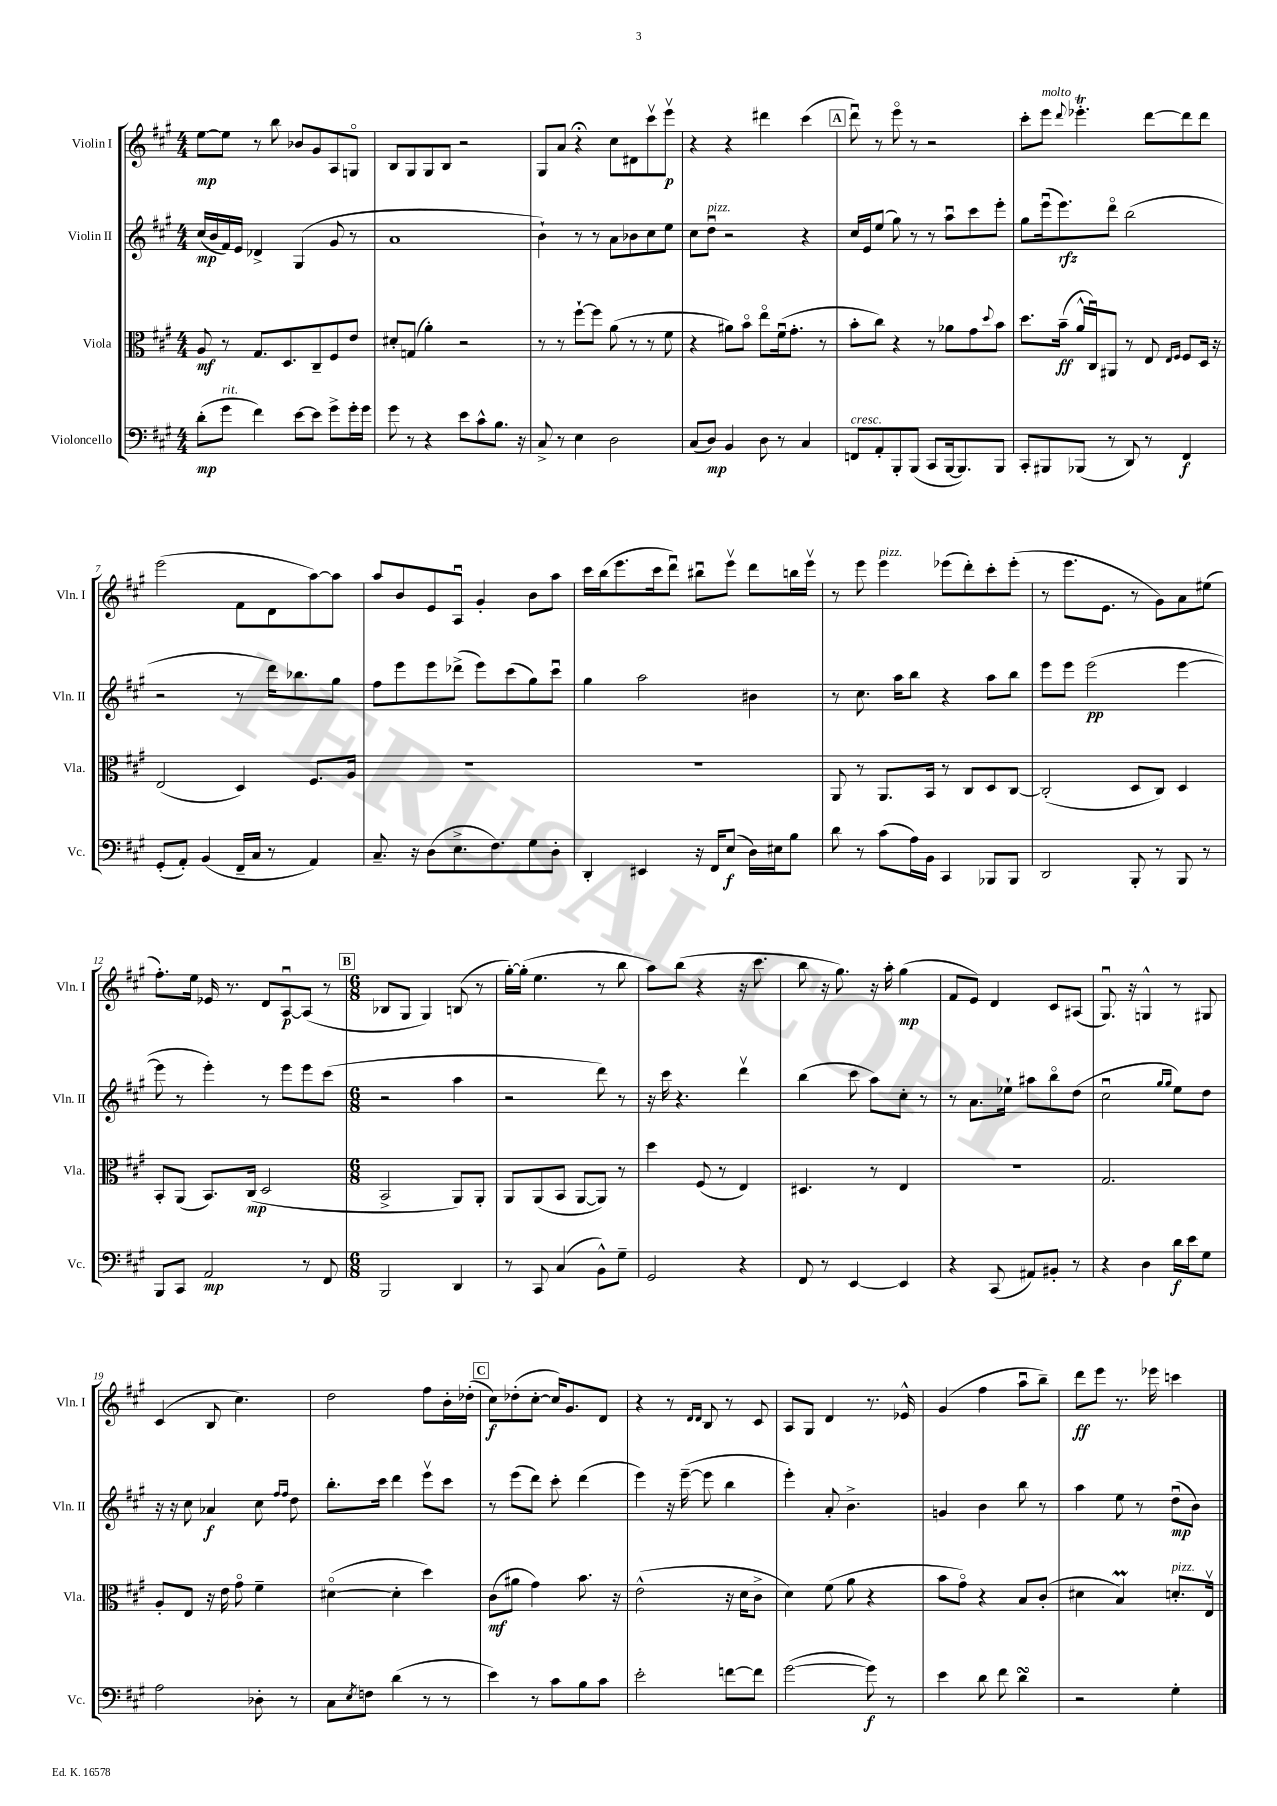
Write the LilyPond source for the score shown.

<<
\new StaffGroup <<
\new Staff = "s0" \with { instrumentName = "Violin I" shortInstrumentName = "Vln. I" } {
    \clef treble \key a \major \numericTimeSignature \time 4/4
    e''8~\mp e''8 r8 b''8 bes'8 gis'8 a8 g8\flageolet |
    b8 gis8 gis8 b8 r2 |
    gis8 a'8 r4\fermata cis''8 dis'8 cis'''8\upbow e'''8\upbow\p |
    r4 r4 dis'''4 cis'''4( |
    \mark \markup { \box "A" } d'''8\downbow) r8 e'''8\flageolet r8 r2 |
    cis'''8-. e'''8^\markup { \italic "molto" } \appoggiatura { d'''8 } ees'''4.-.\trill d'''8~ d'''8 d'''8 |
    e'''2( fis'8 d'8 a''8~) a''8 |
    a''8 b'8 e'8 a8\downbow gis'4-. b'8 a''8 |
    cis'''16 b''16( e'''8. cis'''16 d'''8\downbow) bis''8\downbow e'''8\upbow d'''8 b''16 e'''16\upbow |
    r8 e'''8 e'''4^\markup { \italic "pizz." } ees'''8( d'''8-.) cis'''8-. ees'''8-.( |
    r8 e'''8. e'8. r8 gis'8) a'8 eis''8( |
    fis''8.-.) e''16 ees'16 r8. d'8 a8~\downbow\p a8( r8 |
    \mark \markup { \box "B" } \numericTimeSignature \time 6/8 bes8 gis8 gis4) b8( r8 |
    gis''16~-.) gis''16-.( e''4. r8 b''8 |
    a''8) b''8( r4 r16 cis'''8. |
    b''8 r16 gis''8.) r16 a''16-. gis''4\mp( |
    fis'8 e'8) d'4 cis'8 ais8( |
    gis8.\downbow) r16 g4-^ r8 gis8 |
    cis'4( b8 cis''4.) |
    d''2 fis''8 b'16-. des''16-.( |
    \mark \markup { \box "C" } cis''8\f) des''8-.( cis''8~-. cis''16) gis'8. d'8 |
    r4 r8 \grace { d'16 d'16 } b8 r8 cis'8 |
    a8 gis8 d'4 r8. ees'16-^ |
    gis'4( fis''4 a''8\downbow b''8--) |
    d'''8\ff e'''8 r8. ees'''16 c'''4 \bar "|." |
}
\new Staff = "s1" \with { instrumentName = "Violin II" shortInstrumentName = "Vln. II" } {
    \clef treble \key a \major \numericTimeSignature \time 4/4
    cis''16\mp( b'16 fis'16) e'16 des'4-> gis4( gis'8 r8 |
    a'1 |
    b'4-!) r8 r8 a'8 bes'8 cis''8 e''8 |
    cis''8 d''8\downbow^\markup { \italic "pizz." } r2 r4 |
    \mark \markup { \box "A" } cis''16 e'16 e''8( gis''8) r8 r8 a''8\downbow cis'''8 e'''8-. |
    gis''8 e'''16\downbow( e'''8.\rfz) d'''8\flageolet b''2( |
    r2 r8 d'''16) bes''8. gis''8 |
    fis''8 e'''8 e'''8 des'''8->( e'''8) cis'''8( gis''8) cis'''8\downbow |
    gis''4 a''2 bis'4 |
    r8 cis''8. a''16 b''8 r4 a''8 b''8 |
    e'''8 e'''8 e'''2\pp( e'''4~ |
    e'''8 r8 e'''4-.) r8 e'''8 e'''8 cis'''8( |
    \mark \markup { \box "B" } \numericTimeSignature \time 6/8 r2 a''4 |
    r2 d'''8) r8 |
    r16 cis'''16 r4. d'''4\upbow |
    b''4( cis'''8 a''8) cis''8-. r8 |
    r8 a'8. ees''16-! ais''8 b''8\flageolet d''8( |
    cis''2\downbow \grace { gis''16 gis''16 } e''8) d''8 |
    r16 r16 cis''8 aes'4\f cis''8 \grace { fis''16 fis''16 } d''8 |
    b''8.-. cis'''16 d'''4 e'''8\upbow cis'''8 |
    \mark \markup { \box "C" } r8 e'''8( d'''8) cis'''8-. d'''4( |
    e'''4) r16 e'''16~--( e'''8 b''4 |
    e'''4-.) a'8-. b'4.-> |
    g'4 b'4 b''8 r8 |
    a''4 e''8 r8 d''8\downbow\mp( b'8) \bar "|." |
}
\new Staff = "s2" \with { instrumentName = "Viola" shortInstrumentName = "Vla." } {
    \clef alto \key a \major \numericTimeSignature \time 4/4
    a8\mf r8 gis8. d8. cis8-- fis8 e'8 |
    dis'8-. g8( a'4-.) r2 |
    r8 r8 fis''8~-! fis''8 a'8( r8 r8 fis'8 |
    r4 ais'8) b'8\flageolet e''8\flageolet fis'16\downbow( gis'8.-. r8 |
    \mark \markup { \box "A" } b'8-. cis''8) r4 r8 aes'8 gis'8 \appoggiatura { d''8 } b'8 |
    d''8. b'16--\ff( a'16-^ cis16\downbow) ais,8 r8 e8 \grace { e16 fis16 } fis8 d16 r16 |
    e2( d4) fis8. a16 |
    R1 |
    R1 |
    a,8 r8 a,8. b,16 r8 cis8 d8 cis8~ |
    cis2-.( d8 cis8) d4 |
    b,8-. a,8( b,8.) cis16\mp( d2 |
    \mark \markup { \box "B" } \numericTimeSignature \time 6/8 b,2-> a,8) a,8-. |
    a,8 a,8( b,8 a,8~ a,8) r8 |
    d''4 fis8( r8 e4) |
    dis4. r8 e4 |
    R2. |
    gis2. |
    a8-. e8 r16 e'16 gis'8\flageolet fis'4-- |
    dis'4~\flageolet( dis'4-. d''4) |
    \mark \markup { \box "C" } cis'8\mf( ais'8 gis'4) b'8. r16 |
    e'2-^( r16 d'16 cis'8-> |
    d'4) fis'8( a'8 r4 |
    b'8 gis'8\flageolet) r4 b8 cis'8-.( |
    dis'4 b4\prall) d'8.-.^\markup { \italic "pizz." } e16\upbow \bar "|." |
}
\new Staff = "s3" \with { instrumentName = "Violoncello" shortInstrumentName = "Vc." } {
    \clef bass \key a \major \numericTimeSignature \time 4/4
    d'8-.\mp( gis'8^\markup { \italic "rit." } fis'4) e'8~ e'8 gis'8-> gis'16-. gis'16 |
    gis'8 r8 r4 e'8 cis'8-^ b8. r16 |
    cis8-> r8 e4 d2 |
    cis8( d8\mp) b,4 d8 r8 cis4 |
    \mark \markup { \box "A" } f,8^\markup { \italic "cresc." } a,8-. b,,8-. b,,8( cis,8 b,,16~ b,,8.) b,,8 |
    cis,8-. bis,,8 bes,,8( r8 d,8) r8 fis,4\f |
    gis,8-.( a,8-.) b,4( fis,16-- cis16 r8 a,4) |
    cis8.-- r16 d8( e8.-> fis8.) gis8 d8-. |
    d,4-. eis,4 r16 fis,16 e8\f( d16) eis16 b8 |
    d'8 r8 cis'8( a16) b,16 cis,4 bes,,8 bes,,8 |
    d,2 b,,8-. r8 b,,8 r8 |
    b,,8 cis,8 a,2\mp r8 fis,8 |
    \mark \markup { \box "B" } \numericTimeSignature \time 6/8 b,,2 d,4 |
    r8 cis,8 cis4( b,8-^) gis8-- |
    gis,2 r4 |
    fis,8 r8 e,4~ e,4 |
    r4 cis,8( ais,8) bis,8-. r8 |
    r4 d4 d'16\f e'16 gis8 |
    a2 des8-. r8 |
    cis8 \acciaccatura { e8 } f8 d'4( r8 r8 |
    \mark \markup { \box "C" } e'4) r8 cis'8 b8 cis'8 |
    e'2-. f'8~ f'8 |
    gis'2~( gis'8\f) r8 |
    e'4 d'8 fis'8 d'4\turn |
    r2 gis4-. \bar "|." |
}
>>
>>
